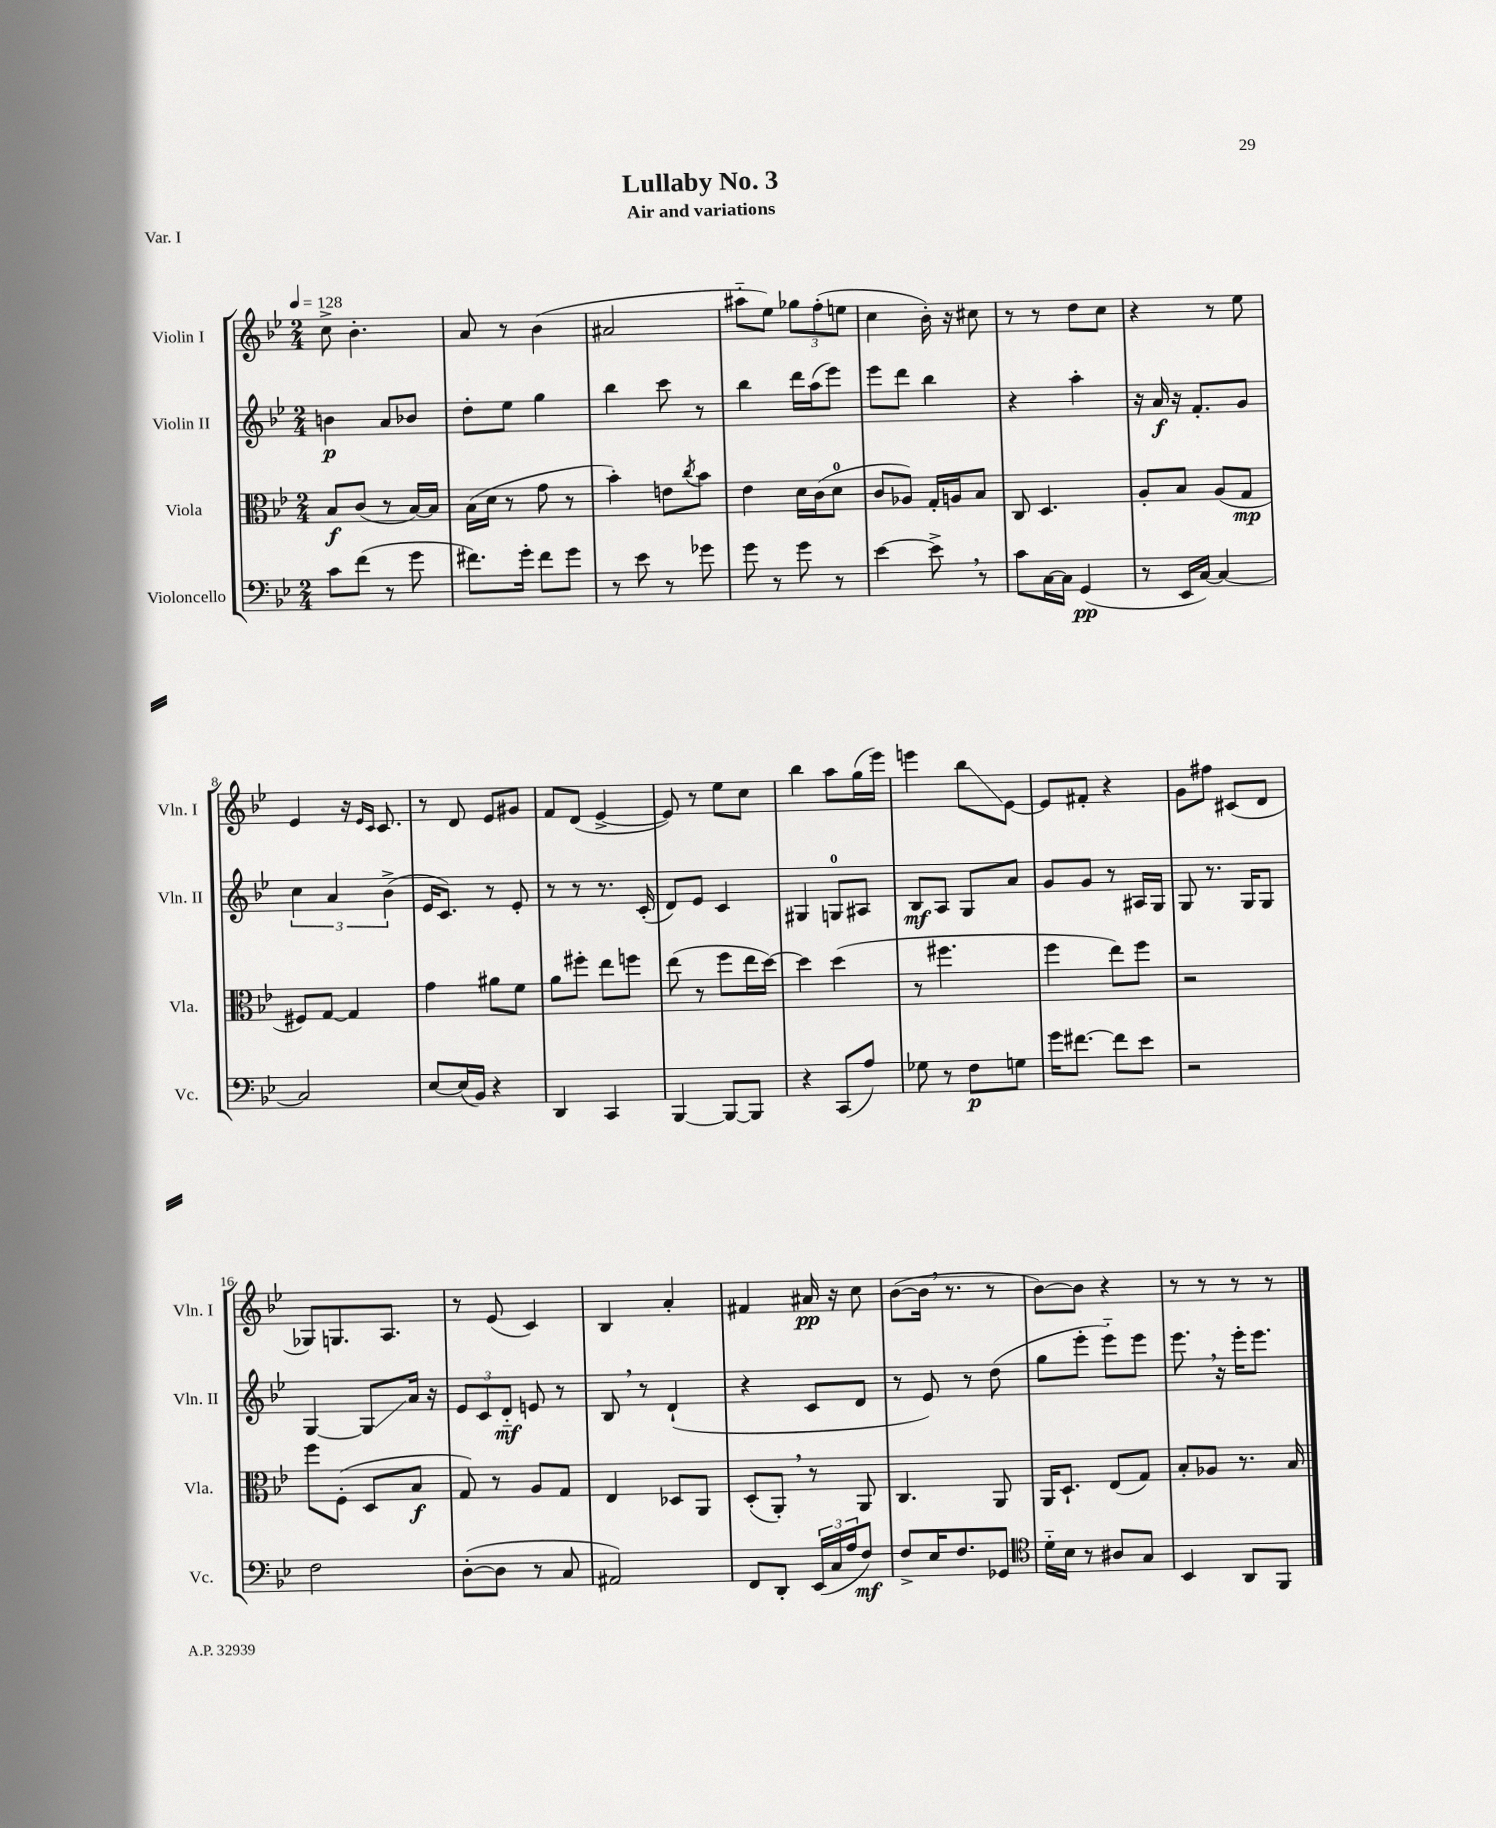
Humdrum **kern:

**kern	**kern	**kern	**kern
*staff4	*staff3	*staff2	*staff1
*clefF4	*clefC3	*clefG2	*clefG2
*k[b-e-]	*k[b-e-]	*k[b-e-]	*k[b-e-]
*M2/4	*M2/4	*M2/4	*M2/4
*MM128	*MM128	*MM128	*MM128
8c	8B-	4b	8cc^
(8f	(8c	.	4.b-'
8r	8r	8a	.
8g	[16B-)	8b-	.
.	16B-]	.	.
=	=	=	=
8.f#)	(16B-	8dd'	8a
.	16d	.	.
.	8r	8ee-	8r
16g'	.	.	.
8f#	8g	4gg	(4b-
8g	8r	.	.
=	=	=	=
8r	4b-')	4bb-	2a#
8e-	.	.	.
8r	8e	8ccc	.
.	8qcc	.	.
8g-	8b-	8r	.
=	=	=	=
8g	4e-	4bb-	8aa#'~
8r	.	.	8ee-)
8g	16d	16ddd	12gg-
.	(16c	(16aa	.
.	.	.	(12ff'
8r	8d	8eee-)	.
.	.	.	12ee
=	=	=	=
[4e-	8c	8eee-	4cc
.	8A-)	8ddd	.
8e-^]	16G'	4bb-	16b-')
.	16A	.	16r
8r	8B-	.	8cc#
=	=	=	=
8c	8C	4r	8r
[16C	4.D	.	8r
16C]	.	.	.
(4GG	.	4aa'	8dd
.	.	.	8cc
=	=	=	=
8r	8A'	16r	4r
.	.	16a	.
16EE-	8B-	16r	.
[16C)	.	8.f'	.
4C_	(8A	.	8r
.	8G	8g	8ee-
=	=	=	=
2C]	8F#)	6cc	4e-
.	[8G	.	.
.	.	6a	.
.	4G]	.	16r
.	.	.	16qqe-
.	.	.	16qqc
.	.	.	8.c
.	.	(6b-^	.
=	=	=	=
[8E-	4g	16e-	8r
.	.	8.c)	.
(16E-]	.	.	8d
16BB-)	.	.	.
4r	8a#	8r	8e-
.	8f	8e-'	8g#
=	=	=	=
4DD	8a	8r	8f
.	8ff#'	8r	(8d
4CC	8ee-	8.r	[4e-^
.	8ff	.	.
.	.	(16c'	.
=	=	=	=
[4BBB-	(8ee-	8d)	8e-])
.	8r	8e-	8r
8BBB-_	8ff	4c	8ee-
8BBB-]	16ee-	.	8cc
.	[16dd)	.	.
=	=	=	=
4r	4dd]	4G#	4bb-
(8CC	(4dd	8G	8aa
8A)	.	8A#	(16gg
.	.	.	16eee-)
=	=	=	=
8G-	8r	8B-	4eee
8r	4.ff#	8A	.
8F	.	8G	8bb-
8G	.	8a	[8e-
=	=	=	=
16g	4ff	8g	8e-]
[8.f#	.	.	.
.	.	8g	8f#'
8f#]	8ee-)	8r	4r
8e-	8ff	16A#	.
.	.	16G	.
=	=	=	=
2r	2r	8G	8g
.	.	8.r	8ff#
.	.	.	(8c#
.	.	16G	.
.	.	8G	8d
=	=	=	=
2F	8ff	[4G	8G-)
.	(8F'	.	8.G
.	8D	8G]	.
.	.	.	8.A
.	8B-	16a	.
.	.	16r	.
=	=	=	=
([8D'	8G)	12e-	8r
.	.	12c	.
8D]	8r	.	(8e-
.	.	12d'~	.
8r	8A	8e	4c)
8C	8G	8r	.
=	=	=	=
2AA#)	4E-	8B-	4B-
.	.	8r	.
.	8D-	(4d`	4a'
.	8AA	.	.
=	=	=	=
8FF	(8D'	4r	4f#
8DD'	8AA')	.	.
(24EE-	8r	8c	16a#
24C	.	.	.
.	.	.	16r
24A	.	.	.
8F)	8AA	8d	8cc
=	=	=	=
8F^	4.C	8r	([8b-
16E-	.	8e-)	16b-]
8.F	.	.	8.r
.	.	8r	.
8GG-	8AA	(8dd	8r
=	=	=	=
*clefC4	*	*	*
16d'~	16AA	8gg	[8b-)
16B-	8.D`	.	.
8r	.	8eee-'	8b-]
8A#	(8E-	8eee-'~)	4r
8G	8G)	8eee-	.
=	=	=	=
4BB-	8B-'	8.eee-	8r
.	8A-	.	8r
.	.	16r	.
8AA	8.r	16eee-'	8r
.	.	8.eee-	.
8FF	.	.	8r
.	16B-	.	.
==	==	==	==
*-	*-	*-	*-
